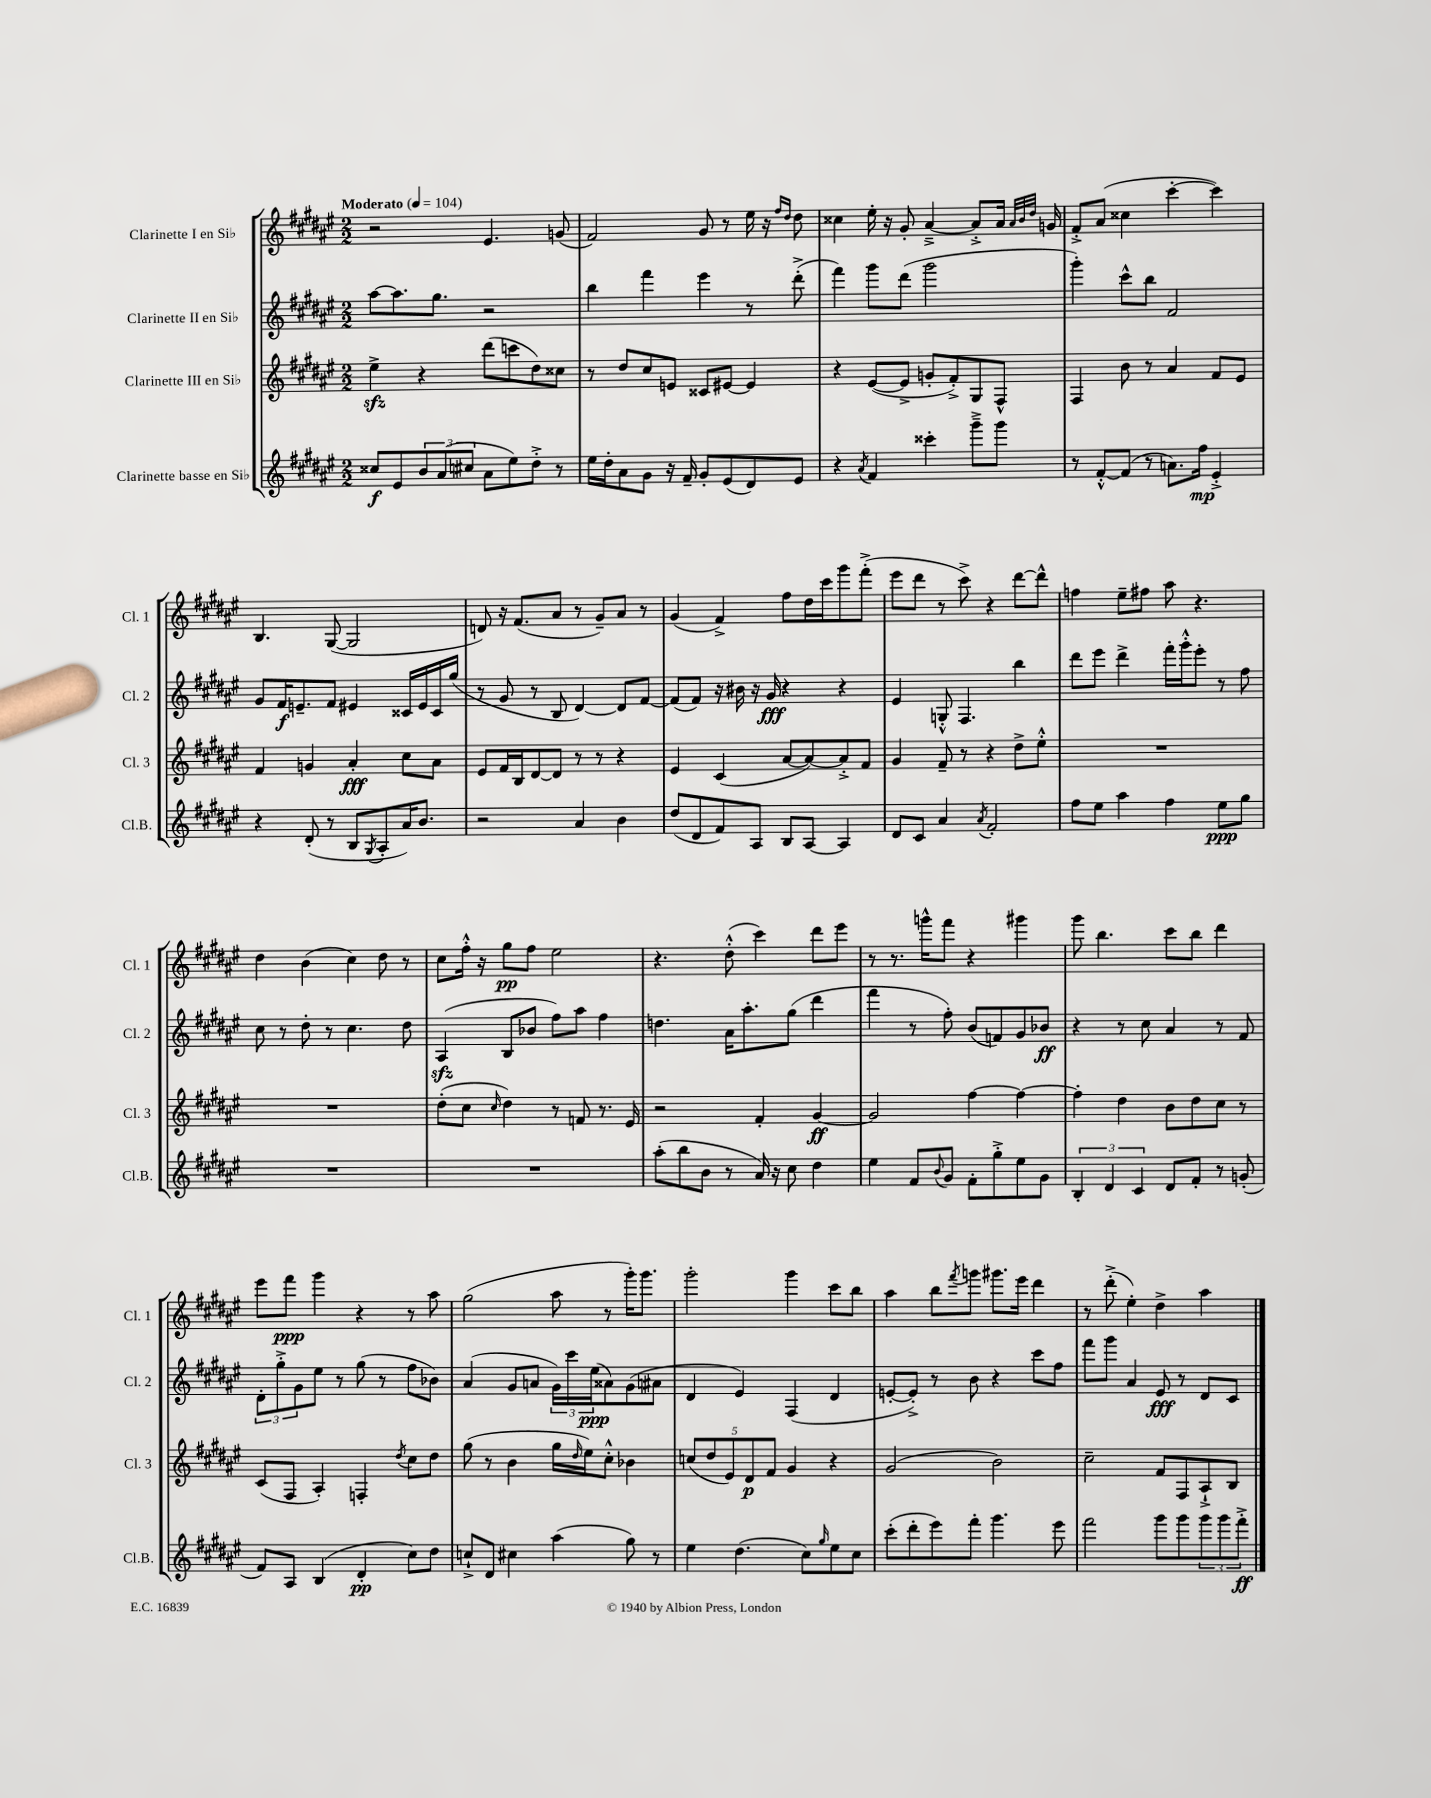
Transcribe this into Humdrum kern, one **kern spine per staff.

**kern	**kern	**kern	**kern
*staff4	*staff3	*staff2	*staff1
*clefG2	*clefG2	*clefG2	*clefG2
*k[f#c#g#d#a#e#]	*k[f#c#g#d#a#e#]	*k[f#c#g#d#a#e#]	*k[f#c#g#d#a#e#]
*M2/2	*M2/2	*M2/2	*M2/2
*MM104	*MM104	*MM104	*MM104
8cc##	4ee#^	[8aa#	2r
8e#	.	8.aa#]	.
12b	4r	.	.
.	.	8.gg#	.
(12a#	.	.	.
12cc#	.	.	.
8a#	(8ddd#	2r	4.e#
8ee#)	8ccc	.	.
8dd#'^	8dd#)	.	.
8r	8cc##	.	(8g
=	=	=	=
16ee#	8r	4bb	2f#)
16dd#'	.	.	.
8a#	8dd#	.	.
8g#	8cc#	4fff#	.
16r	8e	.	.
16f#~	.	.	.
8g#'	8c##	4eee#	8g#
(8e#	[8e#	.	8r
8d#)	4e#]	8r	16ee#
.	.	.	16r
.	.	.	16qqff#
.	.	.	16qqdd#
8e#	.	(8ddd#'^	8dd#
=	=	=	=
4r	4r	4fff#)	4cc##
8qa#	.	.	.
4f#	([8e#	8ggg#	16ee#'
.	.	.	16r
.	8e#^]	(8ddd#	8g#'
4ccc##'	8g'	2ggg#	[4a#~^
.	8f#'^)	.	.
8ggg#~^	8G#	.	8a#'^]
8ggg#	8F#^^	.	16a#
.	.	.	32qqa#
.	.	.	32qqb
.	.	.	32qqdd#
.	.	.	16g
=	=	=	=
8r	4F#	4ggg#')	8f#'^
[8f#'^^	.	.	(8a#
(8f#]	8b	8ccc#^^	4cc##
8r	8r	8bb	.
8.a)	4a#	2f#	[4ccc#'
16ff#	.	.	.
4e#'^	8f#	.	4ccc#])
.	8e#	.	.
=	=	=	=
4r	4f#	8g#	4.B
.	.	16f#	.
.	.	8.e~	.
(8d#'	4g	.	.
8r	.	8f#	([8G#
8B	4a#'	4e#	2G#]
8qG#	.	.	.
8A#'	.	.	.
16a#)	8cc#	16c##	.
8.b	.	16e#	.
.	8a#	16c##	.
.	.	(16gg#	.
=	=	=	=
2r	8e#	8r	8d)
.	16f#	8g#	16r
.	16B	.	(8.f#
.	[8d#	8r	.
.	8d#]	8B	8a#
4a#	8r	[4d#)	8r
.	8r	.	8g#~)
4b	4r	8d#]	8a#
.	.	[8f#	8r
=	=	=	=
(8dd#	4e#	(8f#]	(4g#
8d#	.	8f#)	.
8f#)	(4c#	16r	4f#^)
.	.	16b#	.
8A#	.	16r	.
.	.	16g#	.
8B	[8a#	4r	8ff#
[8A#	8a#_)	.	16dd#
.	.	.	16ccc#
4A#]	8a#'^]	4r	8ggg#
.	8f#	.	(8fff#'^
=	=	=	=
8d#	4g#	4e#	8eee#
8c#	.	.	8ddd#
4a#	8f#~	8G'^^	8r
.	8r	4.F#	8ccc#^)
8qa#	.	.	.
2f#'	4r	.	4r
.	8dd#^	4bb	[8ddd#
.	8ee#'^^	.	8ddd#^^]
=	=	=	=
8ff#	1r	8ddd#	4ff
8ee#	.	8eee#	.
4aa#	.	4ddd#^	8ee#~
.	.	.	8ff#
4ff#	.	16fff#'	8aa#
.	.	16ggg#'^^	.
.	.	8eee#'	4.r
8ee#	.	8r	.
8gg#	.	8ff#	.
=	=	=	=
1r	1r	8cc#	4dd#
.	.	8r	.
.	.	8dd#'	(4b
.	.	8r	.
.	.	4.cc#	4cc#)
.	.	.	8dd#
.	.	8dd#	8r
=	=	=	=
1r	(8dd#'	(4A#	8cc#
.	8cc#	.	16ff#'^^
.	.	.	16r
.	16qqcc#	.	.
.	4dd#)	8B	8gg#
.	.	8b-	8ff#
.	8r	8ff#)	2ee#
.	8f	8aa#	.
.	8.r	4ff#	.
.	16e#	.	.
=	=	=	=
(8aa#'	2r	4.dd	4.r
8bb	.	.	.
8b	.	.	.
8r	.	16a#	(8dd#'^^
.	.	8.aa#'	.
16a#)	4f#'	.	4ccc#)
16r	.	.	.
8cc#	.	(8gg#	.
4dd#	[4g#	4ddd#	8ddd#
.	.	.	8eee#
=	=	=	=
4ee#	2g#]	4fff#	8r
.	.	.	8.r
8f#	.	8r	.
.	.	.	16ggg^^
8qqb	.	.	.
8g#	.	8ff#')	8fff#
8f#'	[4ff#	(8b	4r
8gg#'^	.	8f)	.
8ee#	4ff#_	8g#	4ggg#
8g#	.	8b-	.
=	=	=	=
6B'	4ff#']	4r	8ggg#
.	.	.	4.bb
6d#	.	.	.
.	4dd#	8r	.
6c#	.	.	.
.	.	8cc#	.
8d#	8b	4a#	8ccc#
8f#'	8dd#	.	8bb
8r	8cc#	8r	4ddd#
(8g'	8r	8f#	.
=	=	=	=
8f#)	(8c#	12d#'	8eee#
.	.	12gg#'^	.
8A#	8F#	.	8fff#
.	.	12g#	.
(4B	4A#')	8ee#	4ggg#
.	.	8r	.
4d#'	4F'	(8gg#	4r
.	.	8r	.
.	8qdd#	.	.
8cc#)	8cc#	8ff#	8r
8dd#	8dd#	8b-)	8aa#
=	=	=	=
8cc`^	(8gg#	(4a#	(2gg#
8d#	8r	.	.
4cc#	4b	8g#	.
.	.	8a	.
(4aa#	16gg#	24g#)	8aa#
.	.	24ccc#	.
.	16qqdd#	.	.
.	16ee#)	.	.
.	.	(24ee#	.
.	8cc#'^^	8a##)	8r
8gg#)	4b-	(8g#	16ggg#')
.	.	.	8.ggg#
8r	.	8a#	.
=	=	=	=
4ee#	(10cc	4d#	2ggg#'
.	10dd#	.	.
.	10e#)	.	.
(4.dd#	.	4e#)	.
.	10d#	.	.
.	10f#	.	.
.	4g#	(4F#	4ggg#
8cc#)	.	.	.
16qqgg#	.	.	.
8ee#	4r	4d#	8ccc#
8cc#	.	.	8bb
=	=	=	=
(8ccc#'	(2g#	[8e'	4aa#
8ddd#'	.	8e'^])	.
8eee#)	.	8r	8bb
.	.	.	8qfff#
8fff#'	.	8b	8ggg
4.ggg#	2b)	4r	8.ggg#
.	.	.	16eee#
.	.	8ccc#	4ddd#
8eee#	.	8ff#	.
=	=	=	=
2fff#	2cc#~	8fff#	8r
.	.	8ggg#	(8ddd#'^
.	.	4a#	4ee#')
8ggg#	8f#	8e#	4dd#^
8ggg#	8F#	8r	.
12ggg#	8A#`^	8d#	4aa#
12ggg#	.	.	.
.	8B	8c#	.
12fff#'^	.	.	.
==	==	==	==
*-	*-	*-	*-
